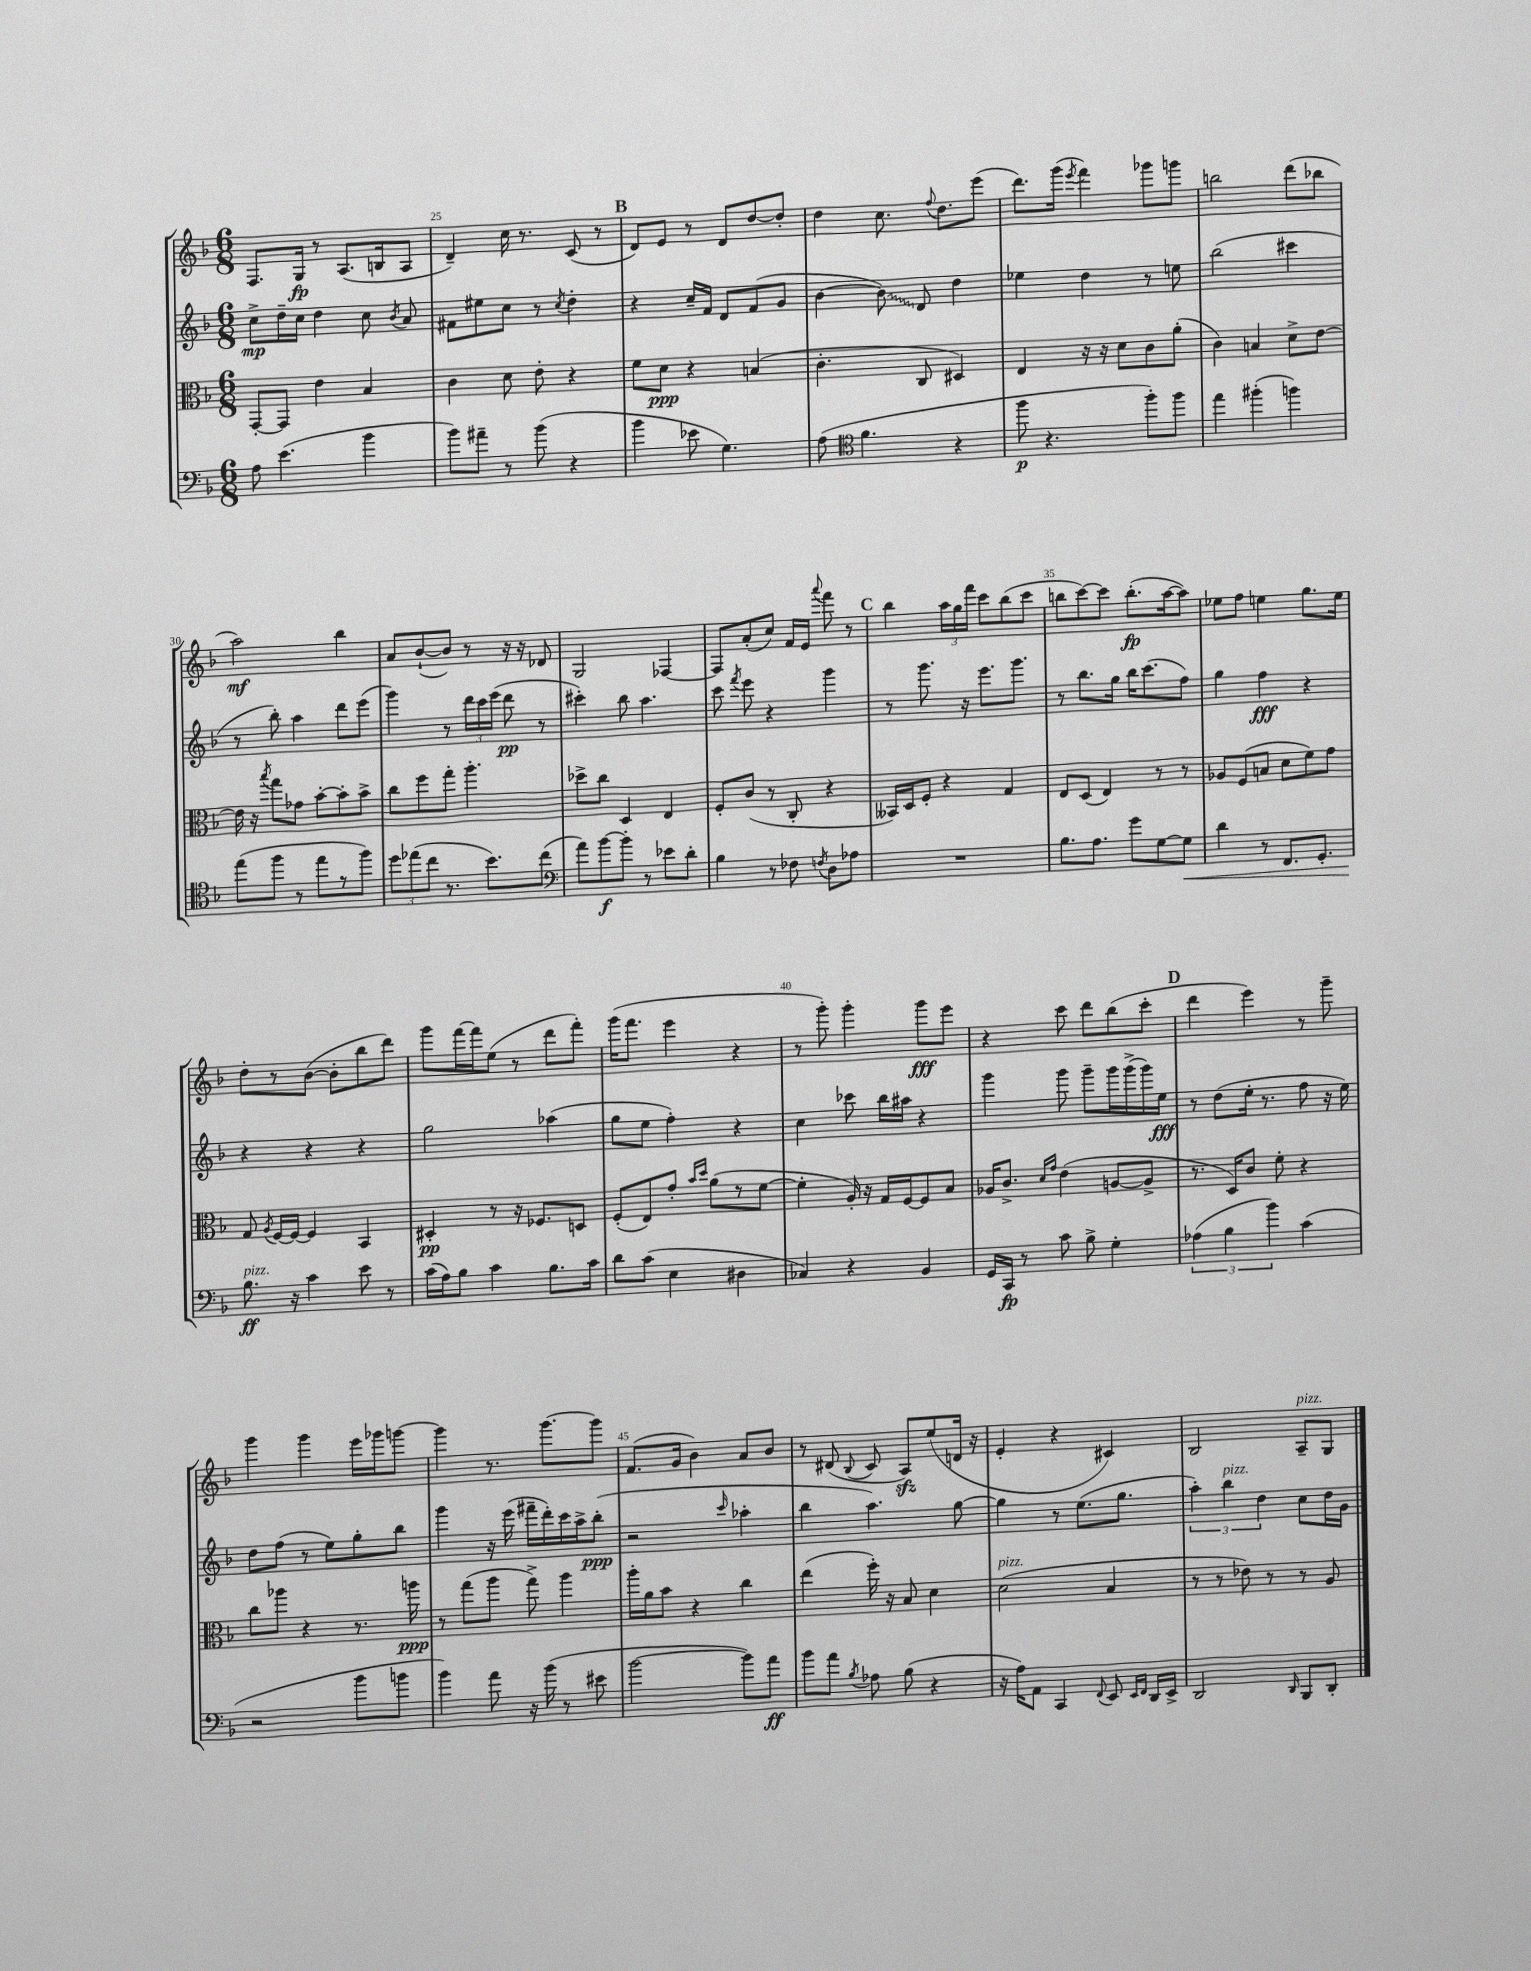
<<
\new StaffGroup <<
\new Staff = "s0" {
    \clef treble \key f \major \numericTimeSignature \time 6/8
    \autoBeamOff f8.[ g16]\fp r8 a8.[( b16 a8] |
    d'4--) c''16 r8. c'8( r8 |
    \mark \markup { \bold "B" } d'8[) e'8] r8 d'8[ d''8~ d''8]-. |
    d''4 c''8. \appoggiatura { f''8 } d''8.[ e'''8]( |
    d'''8.[) g'''16]( \acciaccatura { e'''8 } f'''4) ges'''8[ g'''8] |
    b''2 d'''8[( bes''8] |
    a''2\mf) bes''4 |
    a'8[ bes'8~-!( bes'8]) r8 r16 r16 des'8 |
    g2 fes4~ |
    fes8[ a'8-.( c''8]) f'16[ e'16] \appoggiatura { a'''8 } f'''8 r8 |
    \mark \markup { \bold "C" } bes''4 \tuplet 3/2 { a''16[ g''16 f'''16] } c'''8[ bes''8( c'''8] |
    b''8[ c'''8~) c'''8] b''8.[-.\fp( a''16~ a''8]) |
    ees''8[ f''8] e''4 g''8.[ e''16] |
    d''8[-. r8 bes'8]~( bes'8[-. bes''8 d'''8]) |
    g'''8[ f'''16~ f'''16 e''8]( r8 d'''8[ f'''8]-.) |
    g'''16[( f'''8.] e'''4 r4 |
    r8 g'''8-.) g'''4-. g'''8[\fff e'''8] |
    r4 c'''8 d'''8[ bes''8( c'''8]-. |
    \mark \markup { \bold "D" } d'''4 e'''4) r8 g'''8-- |
    g'''4 g'''4 e'''16[ ges'''16 g'''8]~ |
    g'''4 r8. g'''8.[~ g'''8] |
    f'8.[( g'16] bes'4) a'8[ bes'8] |
    r8 dis'8( \appoggiatura { bes8 } c'8 a8[\sfz) e''8( d'16] r16 |
    e'4-. r4 cis'4) |
    bes2 a8[--^\markup { \italic "pizz." } g8] \bar "|." |
}
\new Staff = "s1" {
    \clef treble \key f \major \numericTimeSignature \time 6/8
    \autoBeamOff c''8[->\mp d''16-- c''16] d''4 c''8 \acciaccatura { bes'8 } a'8 |
    fis'8[ eis''8 c''8] r8 \acciaccatura { c''8 } d''4-. |
    \mark \markup { \bold "B" } r4 c''16[-- f'16] d'8[ f'8( g'8] |
    bes'4~ \once \override Glissando.style = #'zigzag bes'8\glissando) d'8 d''4 |
    ees''4 d''4 r8 e''8 |
    bes''2( cis'''4 |
    r8 bes''8-.) a''4 d'''8[ e'''8]( |
    g'''4) r8 \tuplet 3/2 { d'''16[ c'''16 e'''16]( } d'''8\pp r8 |
    cis'''4-.) bes''8 a''4. |
    c'''8 \acciaccatura { f'''8 } e'''8 r4 g'''4 |
    \mark \markup { \bold "C" } r8 g'''8. r16 e'''8.[ g'''8.] |
    r8 bes''8.[ g''16] bes''16[ c'''8.( f''8]) |
    g''4 f''4\fff r4 |
    r4 r4 r4 |
    g''2 aes''4( |
    g''8[ e''8] f''4-.) r4 |
    c''4 ces'''8 bes''16[ ais''16] r4 |
    g'''4 g'''8 g'''8[-- g'''16 g'''16->( g'''16) e''16]\fff |
    \mark \markup { \bold "D" } r8 d''8[( e''16]-. r8. f''8 r16 e''16) |
    d''8[ f''8]( r8 e''8[) g''8-. bes''8] |
    g'''4 r16 e'''16( fis'''16[-- d'''16-.) c'''16 a''16-> bes''8]-.\ppp( |
    r2 \grace { c'''16 } aes''4-. |
    bes''4 a''4.) g''8~ |
    g''4 r8 e''8.[( g''8.] |
    \tuplet 3/2 { a''4-.) bes''4^\markup { \italic "pizz." } d''4 } c''8[ d''16 g'16] \bar "|." |
}
\new Staff = "s2" {
    \clef alto \key f \major \numericTimeSignature \time 6/8
    \autoBeamOff g,8[~-. g,8] e'4 bes4 |
    c'4 d'8 e'8-. r4 |
    \mark \markup { \bold "B" } f'8[ d'8]\ppp r4 b4( |
    c'4.-. c8 dis4) |
    e4 r16 r16 d'8[ c'8 a'8]-.( |
    c'4) b4 d'8[-> e'8]~ |
    e'16 r16 \acciaccatura { bes''8 } g''8[ ges'8] bes'8[~-. bes'8-. bes'8]-> |
    c''8[ f''8 g''8]-. a''4.-. |
    des''8[-> c''8] d4 e4 |
    f8[-. c'8]( r8 c8-. r4 |
    \mark \markup { \bold "C" } beses,16[) d16 f8]-. r4 g4 |
    e8[ d8]( e4) r8 r8 |
    aes8[ f8( b8] d'8[ f'8) g'8] |
    g8 \acciaccatura { a8 } f16[~ f16]~ f4 bes,4 |
    dis4-.\pp r8 r16 fes8.[ d8] |
    f8[-.( e8) g'8]-. \grace { bes'16[ d''16] } a'8[( r8 f'8]~ |
    f'4-. a16-.) r16 g16[ f16~ f8 bes8] |
    aes16[ c'8.]-> \grace { d'16[ g'16] } e'4( a8[~ a8]-> |
    \mark \markup { \bold "D" } r8. d16[) c'8] f'8-. r4 |
    c''8[ aes''8] r4 r8. a''16\ppp |
    r8 g''8[( a''8] g''8->) a''4 |
    a''16[-. a'16 bes'8] r4 c''4 |
    e''4( f''16-.) r16 bes8 d'4 |
    d'2^\markup { \italic "pizz." }( bes4 |
    r8 r8 ees'8) r8 r8 a8 \bar "|." |
}
\new Staff = "s3" {
    \clef bass \key f \major \numericTimeSignature \time 6/8
    \autoBeamOff a8 e'4.( bes'4 |
    bes'8[) ais'8]-- r8 bes'8( r4 |
    \mark \markup { \bold "B" } bes'4 ees'8 g4.) |
    a8( \clef tenor f'4. r4 |
    f''8\p r4. f''8[-.) f''8] |
    e''4 fis''4-.( f''4) |
    e''8[( f''8] r8 e''8[ r8 f''8]) |
    \tuplet 3/2 { d''8[ ees''8( c''8] } r8. bes'8.[) c''8]( |
    \clef bass a'8[) bes'8~\f bes'8]-. r8 ees'8[ d'8]-. |
    bes4 r8 fes8 \acciaccatura { f8 } d8[ aes8] |
    \mark \markup { \bold "C" } R2. |
    bes8.[ a8.] g'8[ g8~ g8]\< |
    d'4 r8 f,8.[ g,8.]-. |
    bes8.\ff\!^\markup { \italic "pizz." } r16 c'4 e'8 r8 |
    c'16[( a16) bes8] c'4 bes8.[ c'16] |
    d'8[ c'8]( e4 dis4 |
    ces4) r4 bes,4 |
    g,16[ c,16]\fp r8 c'8 bes8-> g4-. |
    \mark \markup { \bold "D" } \tuplet 3/2 { aes4( bes4 bes'4) } c'4( |
    r2 bes'8[ b'8] |
    bes'4) a'8 r16 bes'16( r8 eis'8 |
    bes'2~ bes'8[) a'8]\ff |
    bes'8[ a'8] \acciaccatura { bes8 } aes8 bes8( r4 |
    r16 a16[) a,8] c,4 \appoggiatura { f,8 } e,8 \grace { e,16[ f,16] } d,16[ e,16]-> |
    d,2 \grace { d,16 } bes,,8[ d,8]-. \bar "|." |
}
>>
>>
\layout { \context { \Score currentBarNumber = #24 \override BarNumber.break-visibility = ##(#f #t #t) barNumberVisibility = #(every-nth-bar-number-visible 5) } }
